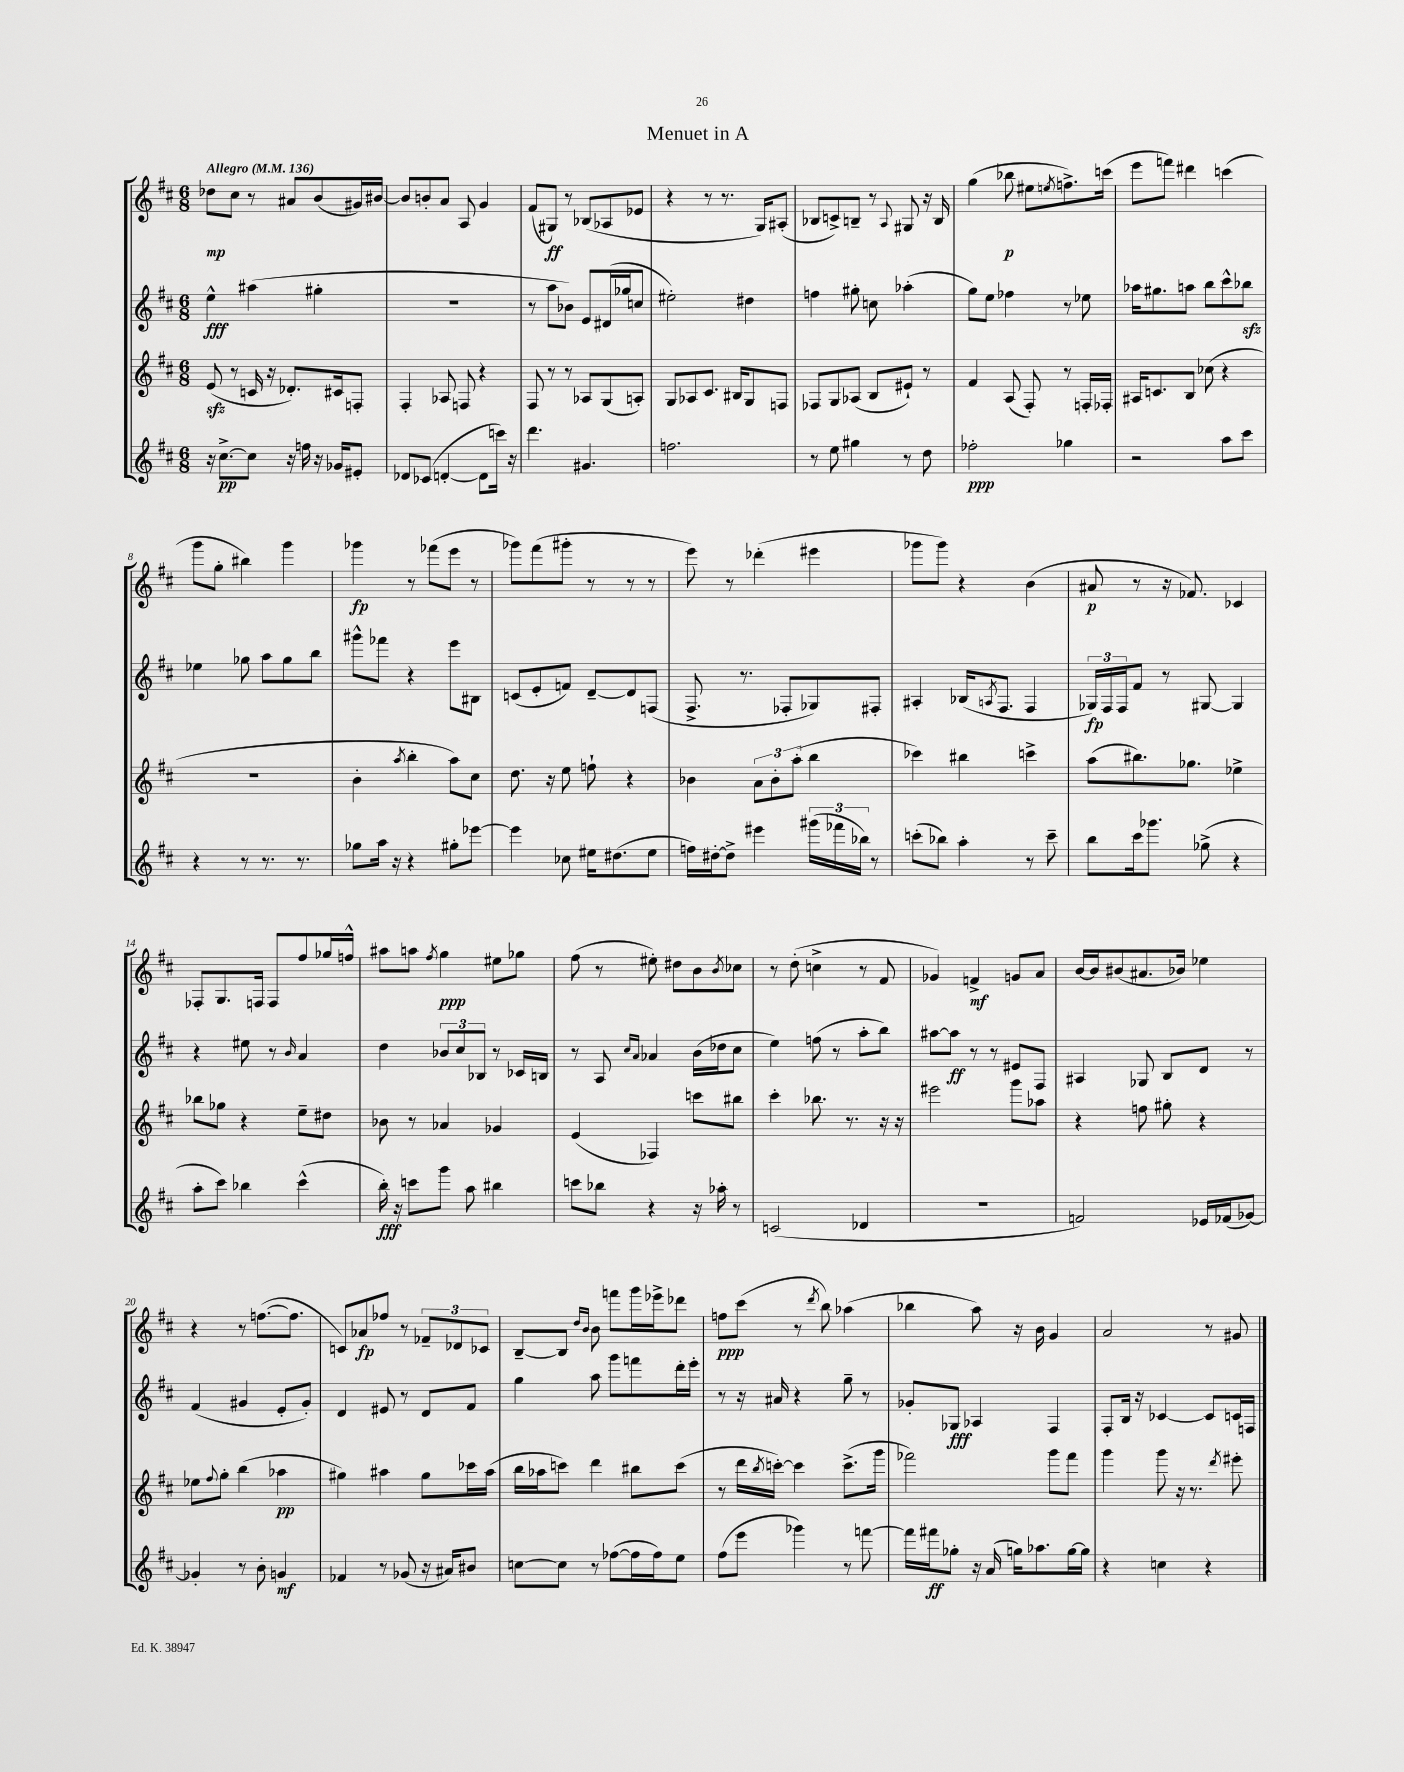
\header { title = "Menuet in A" }
<<
\new StaffGroup <<
\new Staff = "s0" {
    \clef treble \key d \major \numericTimeSignature \time 6/8 \tempo "Allegro" 4 = 136
    des''8\mp cis''8 r8 ais'8 b'8( gis'16) bis'16~ |
    bis'8 b'8-. a'8 a8 g'4 |
    fis'8( gis8\ff) r8 bes8( aes8 ees'8 |
    r4 r8 r8. g16) ais8-.( |
    bes8 c'8->) b8-- r8 \appoggiatura { a8 } gis8 r16 b16 |
    g''4( bes''8\p eis''8 \acciaccatura { e''8 } f''8.->) c'''16( |
    e'''8 f'''8) dis'''4 c'''4( |
    g'''8 g''8-. bis''4) g'''4 |
    ges'''4\fp r8 fes'''8( e'''8 r8 |
    ges'''8) fis'''8( gis'''8-. r8 r8 r8 |
    e'''8) r8 des'''4-.( eis'''4 |
    ges'''8 ges'''8) r4 b'4( |
    ais'8\p r8 r16 fes'8.) ces'4 |
    fes8-. g8. f16 f8 fis''8 ges''16 f''16-^ |
    ais''8 a''8 \acciaccatura { fis''8 } g''4\ppp eis''8 ges''8 |
    fis''8( r8 eis''8-.) dis''8 b'8 \acciaccatura { b'8 } ces''8 |
    r8 d''8-.( c''4-> r8 fis'8 |
    ges'4) f'4->\mf g'8 a'8 |
    b'16~ b'16 bis'8( ais'8. bes'16) ees''4 |
    r4 r8 f''8.~( f''8. |
    c'8) aes'8\fp fes''8 r8 \tuplet 3/2 { fes'8-- des'8 ces'8 } |
    b8~-- b8 \grace { d''16 b'16 } b'8 f'''8 g'''16 ees'''16-> des'''8 |
    f''8\ppp cis'''8( r8 \acciaccatura { d'''8 } b''8) aes''4( |
    bes''4 a''8) r16 b'16 g'4 |
    a'2 r8 gis'8 \bar "|." |
}
\new Staff = "s1" {
    \clef treble \key d \major \numericTimeSignature \time 6/8
    e''4-^\fff ais''4( gis''4-. |
    R2. |
    r8 a''8 bes'8) e'8 dis'16( ges''16 c''8 |
    eis''2-.) dis''4 |
    f''4 gis''8-. c''8 aes''4-.( |
    g''8) e''8 fes''4 r8 ees''8 |
    aes''16 gis''8. a''8 b''8 cis'''8-^ bes''8\sfz |
    ees''4 ges''8 a''8 ges''8 b''8 |
    gis'''8-^ fes'''8 r4 e'''8 bis8 |
    c'8( e'8-. f'8) d'8~-- d'8 f8( |
    fis8.-> r8. fes8-. ges8) fis8-. |
    ais4-. bes16( \acciaccatura { a8 } fis8. fis4 |
    \tuplet 3/2 { ges16\fp) fis16 fis16 } fis'8 r8 gis8~ gis4 |
    r4 eis''8 r8 \grace { b'16 } a'4 |
    d''4 \tuplet 3/2 { bes'8 cis''8 bes8 } r8 ces'16 b16 |
    r8 a8 \grace { cis''16 a'16 } aes'4 b'16( des''16 cis''8 |
    e''4) f''8( r8 a''8-. b''8) |
    ais''8~ ais''8\ff r8 r8 eis'8 fis8 |
    ais4 ges8 b8 d'8 r8 |
    fis'4( gis'4 e'8-. gis'8-.) |
    d'4 eis'8 r8 d'8 fis'8 |
    g''4 a''8 g'''8 f'''8 d'''16-. e'''16-. |
    r8 r16 ais'16 r4 g''8-- r8 |
    ges'8-. ges8\fff aes4 fis4 |
    fis8-. b16 r16 ces'4~ ces'8 c'16 f16 \bar "|." |
}
\new Staff = "s2" {
    \clef treble \key d \major \numericTimeSignature \time 6/8
    e'8\sfz( r8 c'16 r16 des'8.-.) cis'16 f8-. |
    fis4-. aes8 f8 r4 |
    fis8 r8 r8 aes8 g8( a8-.) |
    g8 aes8 cis'8. bis16 g8 f8 |
    fes8 g8 aes8( b8 eis'8-!) r8 |
    fis'4 a8( fis8-.) r8 f16-. fes16-. |
    ais16 c'8. b8 ces''8( r4 |
    R2. |
    b'4-. \acciaccatura { a''8 } b''4-. a''8) cis''8 |
    d''8. r16 e''8 f''8-! r4 |
    bes'4 \tuplet 3/2 { a'8 bes'8-. a''8-.( } b''4 |
    ces'''4) bis''4 c'''4-> |
    a''8( bis''8.) ges''8. ees''4-> |
    bes''8 ges''8 r4 e''8-- dis''8 |
    bes'8 r8 aes'4 ges'4 |
    e'4( fes4) c'''8 bis''8 |
    cis'''4-. bes''8. r8. r16 r16 |
    eis'''2 g'''8 aes''8 |
    r4 f''8 gis''8-. r4 |
    ees''8 \appoggiatura { fis''8 } g''8-. b''4( aes''4\pp |
    gis''4) ais''4 gis''8 ces'''16 ais''16( |
    b''16 aes''16 c'''8) d'''4 bis''8 c'''8( |
    r8 d'''16 \acciaccatura { b''8 } c'''16~-.) c'''4 c'''8.->( g'''16 |
    fes'''2) g'''8 fes'''8 |
    g'''4 g'''8 r16 r8. \acciaccatura { d'''8 } eis'''8-. \bar "|." |
}
\new Staff = "s3" {
    \clef treble \key d \major \numericTimeSignature \time 6/8
    r16 cis''8.~->\pp cis''8 r16 f''16 r16 ges'16 eis'8-. |
    des'8 ces'8( d'4~-. d'8 c'''16) r16 |
    d'''4. gis'4. |
    f''2. |
    r8 e''8 gis''4 r8 d''8 |
    fes''2-.\ppp ges''4 |
    r2 a''8 cis'''8 |
    r4 r8 r8. r8. |
    ges''8 a''16 r16 r4 gis''8-. ees'''8~ |
    ees'''4 ces''8 eis''16 dis''8.( eis''8 |
    f''16) dis''16~-. dis''8-> eis'''4 \tuplet 3/2 { gis'''16( fes'''16 bes''16) } r8 |
    c'''8-.( bes''8) a''4-. r8 c'''8-- |
    b''8 cis'''16 ges'''8. ges''8->( r4 |
    a''8-. cis'''8) bes''4 cis'''4-^( |
    b''16-.\fff) r16 c'''8 g'''8 a''8 bis''4 |
    c'''8 bes''8 r4 r16 aes''16-. r8 |
    c'2( des'4 |
    R2. |
    f'2) ees'16 fes'16( ges'8~) |
    ges'4-. r8 b'8-. g'4\mf |
    fes'4 r8 ges'8( r16 ais'16) bis'8 |
    c''8~ c''8 r8 fes''8~( fes''16 fes''16) e''8 |
    fis''8( e'''8 ges'''4) r8 f'''8~ |
    f'''16 fis'''16\ff ges''8-. r16 a'16( g''16) aes''8. g''16~ g''16 |
    r4 c''4 r4 \bar "|." |
}
>>
>>
